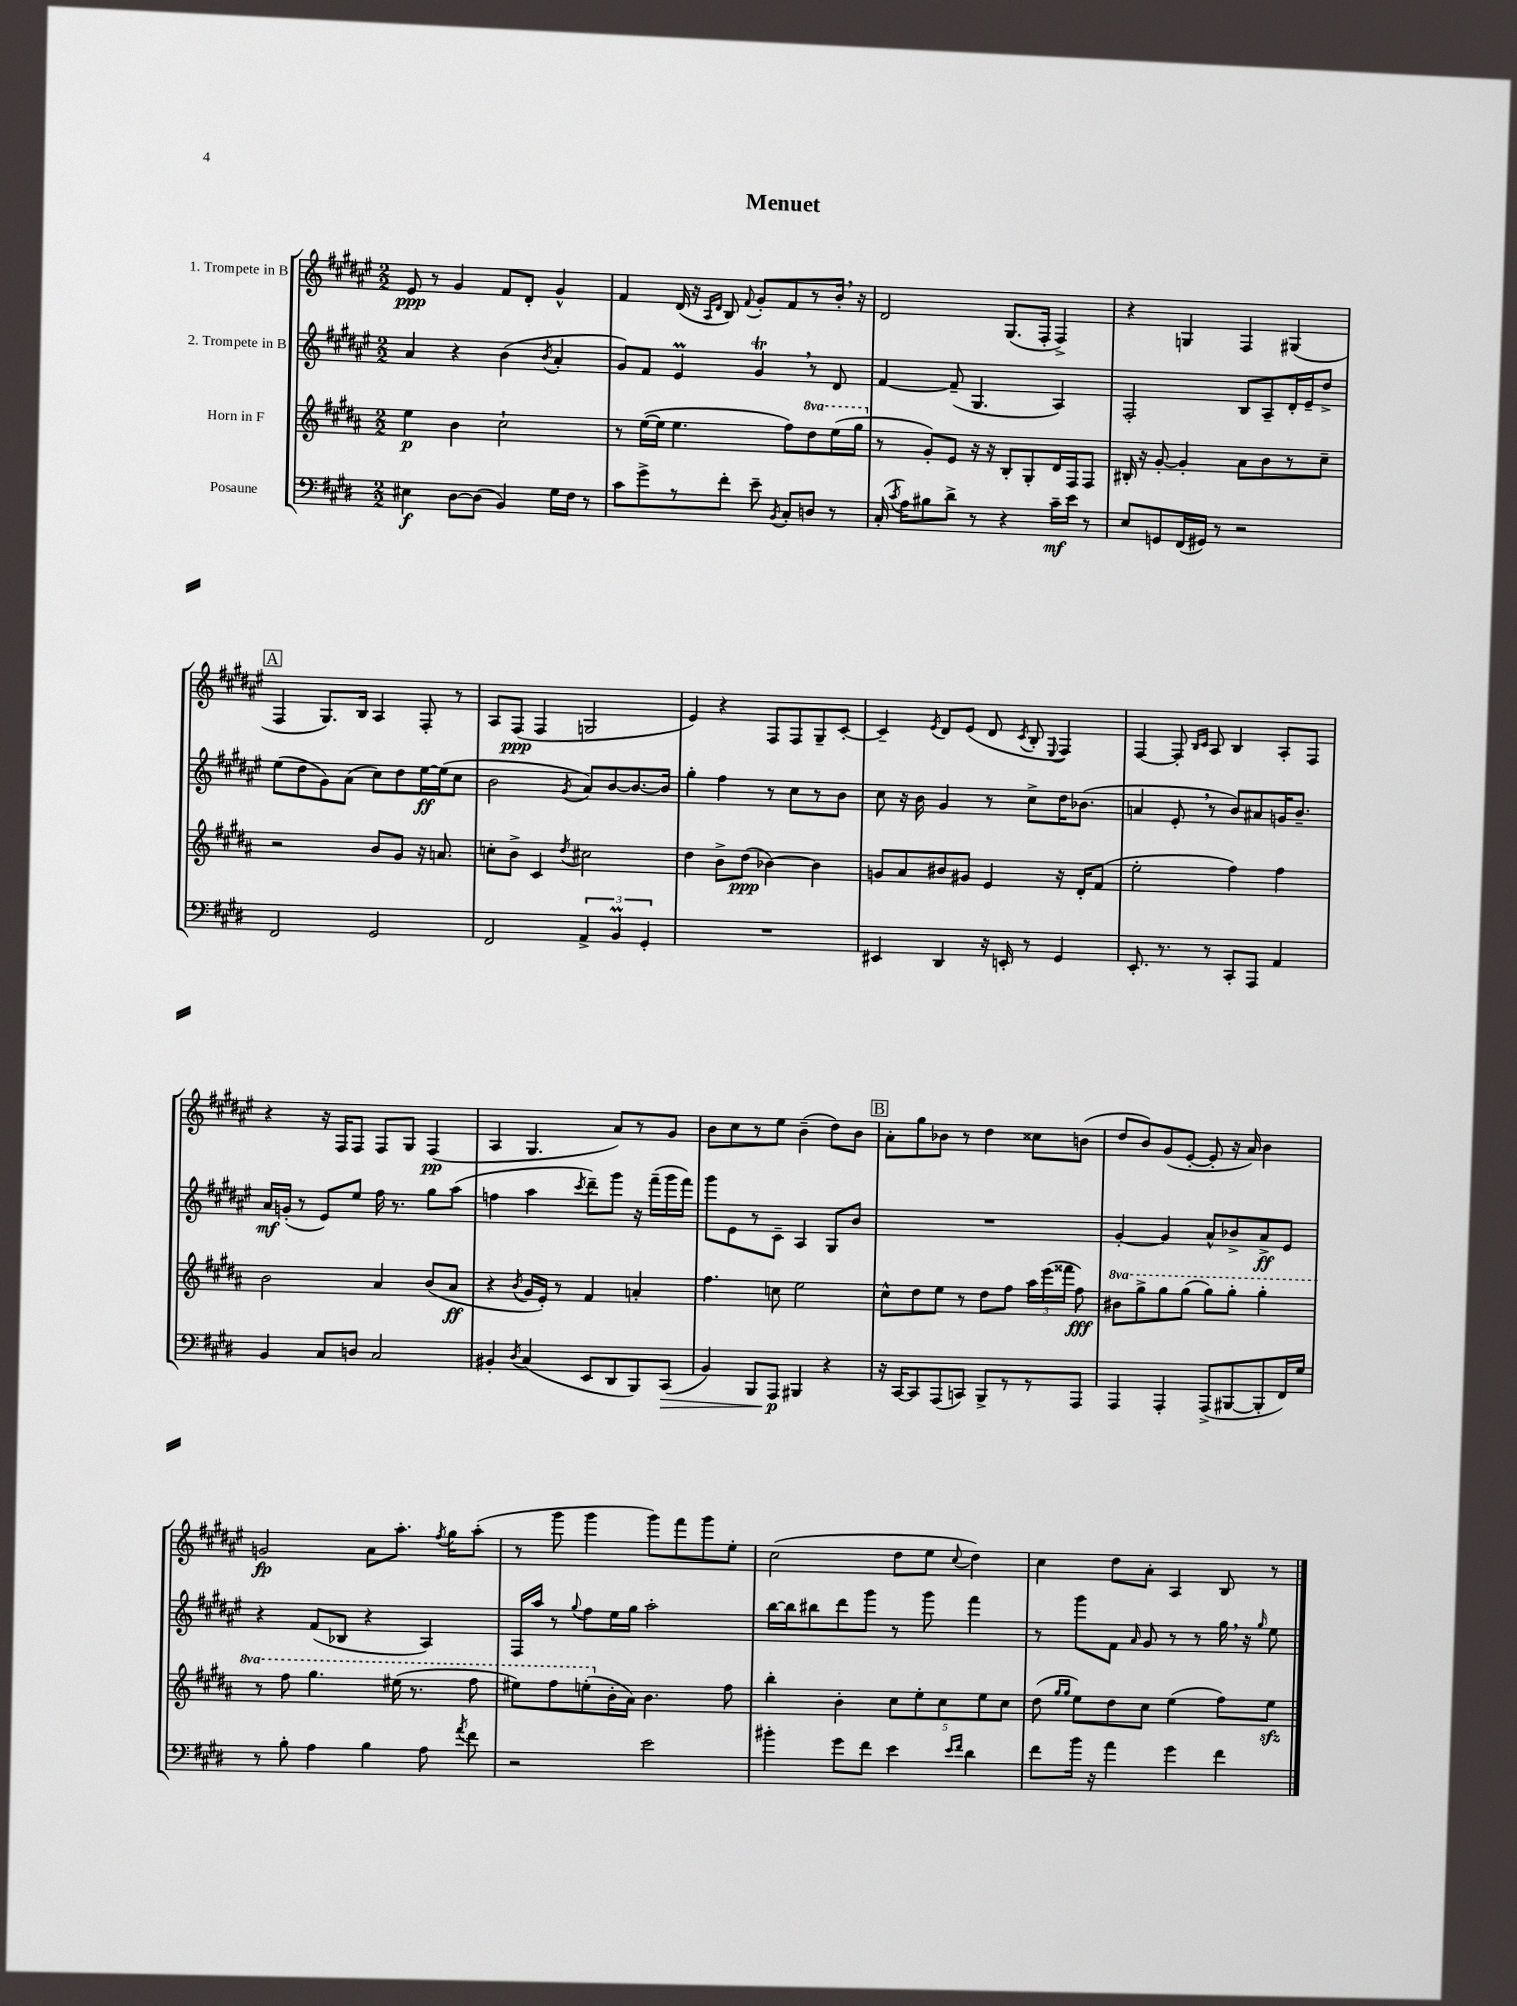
\header { title = "Menuet" }
<<
\new StaffGroup <<
\new Staff = "s0" \with { instrumentName = "1. Trompete in B" } {
    \clef treble \key fis \major \numericTimeSignature \time 2/2
    \autoBeamOff eis'8\ppp r8 gis'4 fis'8[ dis'8]-. gis'4-^ |
    fis'4 dis'16( r16 \grace { ais16[ dis'16] } b8) \appoggiatura { fis'8 } gis'8[-. fis'8 r8 b'16]-. \breathe r16 |
    dis'2 gis8.[( fis16]-. fis4->) |
    r4 g4 fis4 gis4( |
    \mark \markup { \box "A" } fis4 gis8.[) b16] ais4 fis8-. r8 |
    ais8[ fis8]\ppp( fis4 g2 |
    eis'4) r4 fis8[ fis8 gis8-- cis'8]~-. |
    cis'4-- \acciaccatura { eis'8 } dis'8[ eis'8]( dis'8 \acciaccatura { cis'8 } b8-. \appoggiatura { eis8 } fis4) |
    fis4~ fis8-. \grace { b16[ cis'16] } ais8 b4 ais8[-. fis8] |
    r4 r16 fis16[ fis8] fis8[ gis8] fis4\pp( |
    ais4 gis4. ais'8[) r8 gis'8] |
    b'8[ cis''8 r8 eis''8] b'4--( dis''8[) b'8] |
    \mark \markup { \box "B" } ais'8[-. gis''8 bes'8] r8 dis''4 cisis''8[ b'8]( |
    dis''8[ b'8) gis'8( eis'8]~-. eis'8-. r16 ais'16) b'4 |
    g'2\fp ais'8[ ais''8.]-. \acciaccatura { fis''8 } gis''16[ ais''8]-.( |
    r8 gis'''8 gis'''4 gis'''8[) fis'''8 gis'''8 eis''8]-. |
    cis''2( dis''8[ eis''8] \appoggiatura { cis''8 } dis''4) |
    cis''4 dis''8[ ais'8]-. ais4 b8 r8 \bar "|." |
}
\new Staff = "s1" \with { instrumentName = "2. Trompete in B" } {
    \clef treble \key fis \major \numericTimeSignature \time 2/2
    \autoBeamOff ais'4 r4 b'4( \acciaccatura { b'8 } ais'4-. |
    gis'8[) fis'8] eis'4\prall gis'4\trill \breathe r8 dis'8 |
    fis'4~ fis'8--( gis4. ais4) |
    fis2-. b8[ ais8-- dis'16-. eis'16-- dis''8]-> |
    \mark \markup { \box "A" } eis''8[( dis''8 gis'8) ais'8]( cis''8[) dis''8 eis''16~\ff eis''16( cis''8] |
    b'2 \acciaccatura { gis'8 } ais'8[) b'8~ b'8.~ b'16] |
    gis''4-. fis''4 r8 cis''8[ r8 b'8] |
    cis''8 r16 b'16 gis'4 r8 cis''8[-> dis''16 bes'8.]( |
    a'4 eis'8-. \breathe r8 b'8[) ais'8 g'16 b'8.]-- |
    ais'16[\mf g'16]-.( r8 eis'8[) eis''8] fis''16 r8. gis''8[ ais''8]( |
    f''4 ais''4 \acciaccatura { cis'''8 } dis'''8[--) gis'''8] r16 fis'''16[--( gis'''16 fis'''16]) |
    gis'''8[ eis'8 r8 cis'8]-- ais4 gis8[ b'8] |
    \mark \markup { \box "B" } R1 |
    gis'4~-. gis'4 ais'8[-^ bes'8-> ais'8->\ff eis'8] |
    r4 fis'8[( bes8] r4 ais4) |
    fis16[ ais''16] r8 \appoggiatura { gis''8 } fis''8[ eis''16 gis''16] ais''2-. |
    b''16[~ b''16 bis''8 dis'''8 gis'''8] r8 gis'''8 fis'''4 |
    r8 gis'''8[ fis'8] \grace { ais'16 } gis'8 r8 r8 gis''16 \breathe r16 \grace { gis''16 } eis''8 \bar "|." |
}
\new Staff = "s2" \with { instrumentName = "Horn in F" } {
    \clef treble \key b \major \numericTimeSignature \time 2/2 \set Staff.ottavationMarkups = #ottavation-simple-ordinals
    \autoBeamOff e''4\p b'4 cis''2-! |
    r8 e''16[~( e''16] e''4. fis''8[) \ottava #1 dis'''8 e'''16( gis'''16] \ottava #0 |
    r8 gis'8[-.) e'8] r16 r16 b8[-. gis8-. dis'16 fis16 fis8] |
    bis16-. r16 gis'8~-. gis'4-. ais'8[ b'8 r8 cis''8]-- |
    \mark \markup { \box "A" } r2 b'8[ gis'8] r16 a'8. |
    c''8[-. b'8]-> cis'4 \acciaccatura { dis''8 } cis''2 |
    dis''4 b'8[-> dis''8]\ppp( bes'4~) bes'4 |
    g'8[ ais'8 bis'8 gis'8] e'4 r16 dis'16[-. fis'8]( |
    e''2-. fis''4) fis''4 |
    b'2 ais'4 b'8[( ais'8]\ff |
    r4 \acciaccatura { b'8 } gis'16[ e'16]-.) r8 fis'4 a'4-. |
    fis''4. c''8 e''2 |
    \mark \markup { \box "B" } cis''8[-^ dis''8 e''8] r8 dis''8[ fis''8] \tuplet 3/2 { ais''16[ e'''16( fisis'''16] } fis''8\fff) |
    \ottava #1 bis''8[ gis'''8-> gis'''8 gis'''8]( gis'''8[) gis'''8]-. gis'''4-. |
    r8 fis'''8 gis'''4. eis'''16( r8. fis'''8 |
    eis'''8[) fis'''8 e'''8-.( \ottava #0 b'16-. ais'16]) b'4. fis''8 |
    b''4-. b'4-. \tuplet 5/4 { cis''8[ e''8-. cis''8 e''8 cis''8] } |
    dis''8( \grace { gis''16[ gis''16] } e''8[) dis''8 cis''8] e''4( fis''8[) e''8]\sfz \bar "|." |
}
\new Staff = "s3" \with { instrumentName = "Posaune" } {
    \clef bass \key e \major \numericTimeSignature \time 2/2
    \autoBeamOff eis4\f dis8[~ dis8]( b,4) gis16[ fis16] r8 |
    cis'8[ gis'8-> r8 fis'8]-. e'8-- \acciaccatura { b,8 } cis8[-. d8] r8 |
    cis16-.( \acciaccatura { cis'8 } a16[) bis8 dis'8]-> r8 r4 cis'16[--\mf e'16] r8 |
    e8[ g,8 fis,16( gis,16]) r8 r2 |
    \mark \markup { \box "A" } fis,2 gis,2 |
    fis,2 \tuplet 3/2 { a,4-> b,4\prall gis,4-. } |
    R1 |
    eis,4 dis,4 r16 e,16-. r8 gis,4 |
    e,8.-. r8. r8 cis,8[-. a,,8] a,4 |
    b,4 cis8[ d8] cis2 |
    bis,4-. \acciaccatura { dis8 } cis4( e,8[ dis,8 b,,8) cis,8]\>( |
    b,4) b,,8[ a,,8]\p\! bis,,4 r4 |
    \mark \markup { \box "B" } r16 cis,16[~ cis,8 a,,8( c,8]) b,,8[-> r8 r8 a,,8] |
    a,,4 a,,4-. a,,8[->( bis,,8~ bis,,8-. fis,16) gis16] |
    r8 b8-. a4 b4 a8 \acciaccatura { a'8 } fis'8 |
    r2 e'2 |
    bis'4-. gis'8[ fis'8] e'4 \grace { e'16[ fis'16] } dis'4 |
    fis'8[ b'16] r16 a'4 gis'4 fis'4 \bar "|." |
}
>>
>>
\layout { \context { \Score \remove "Bar_number_engraver" } }
